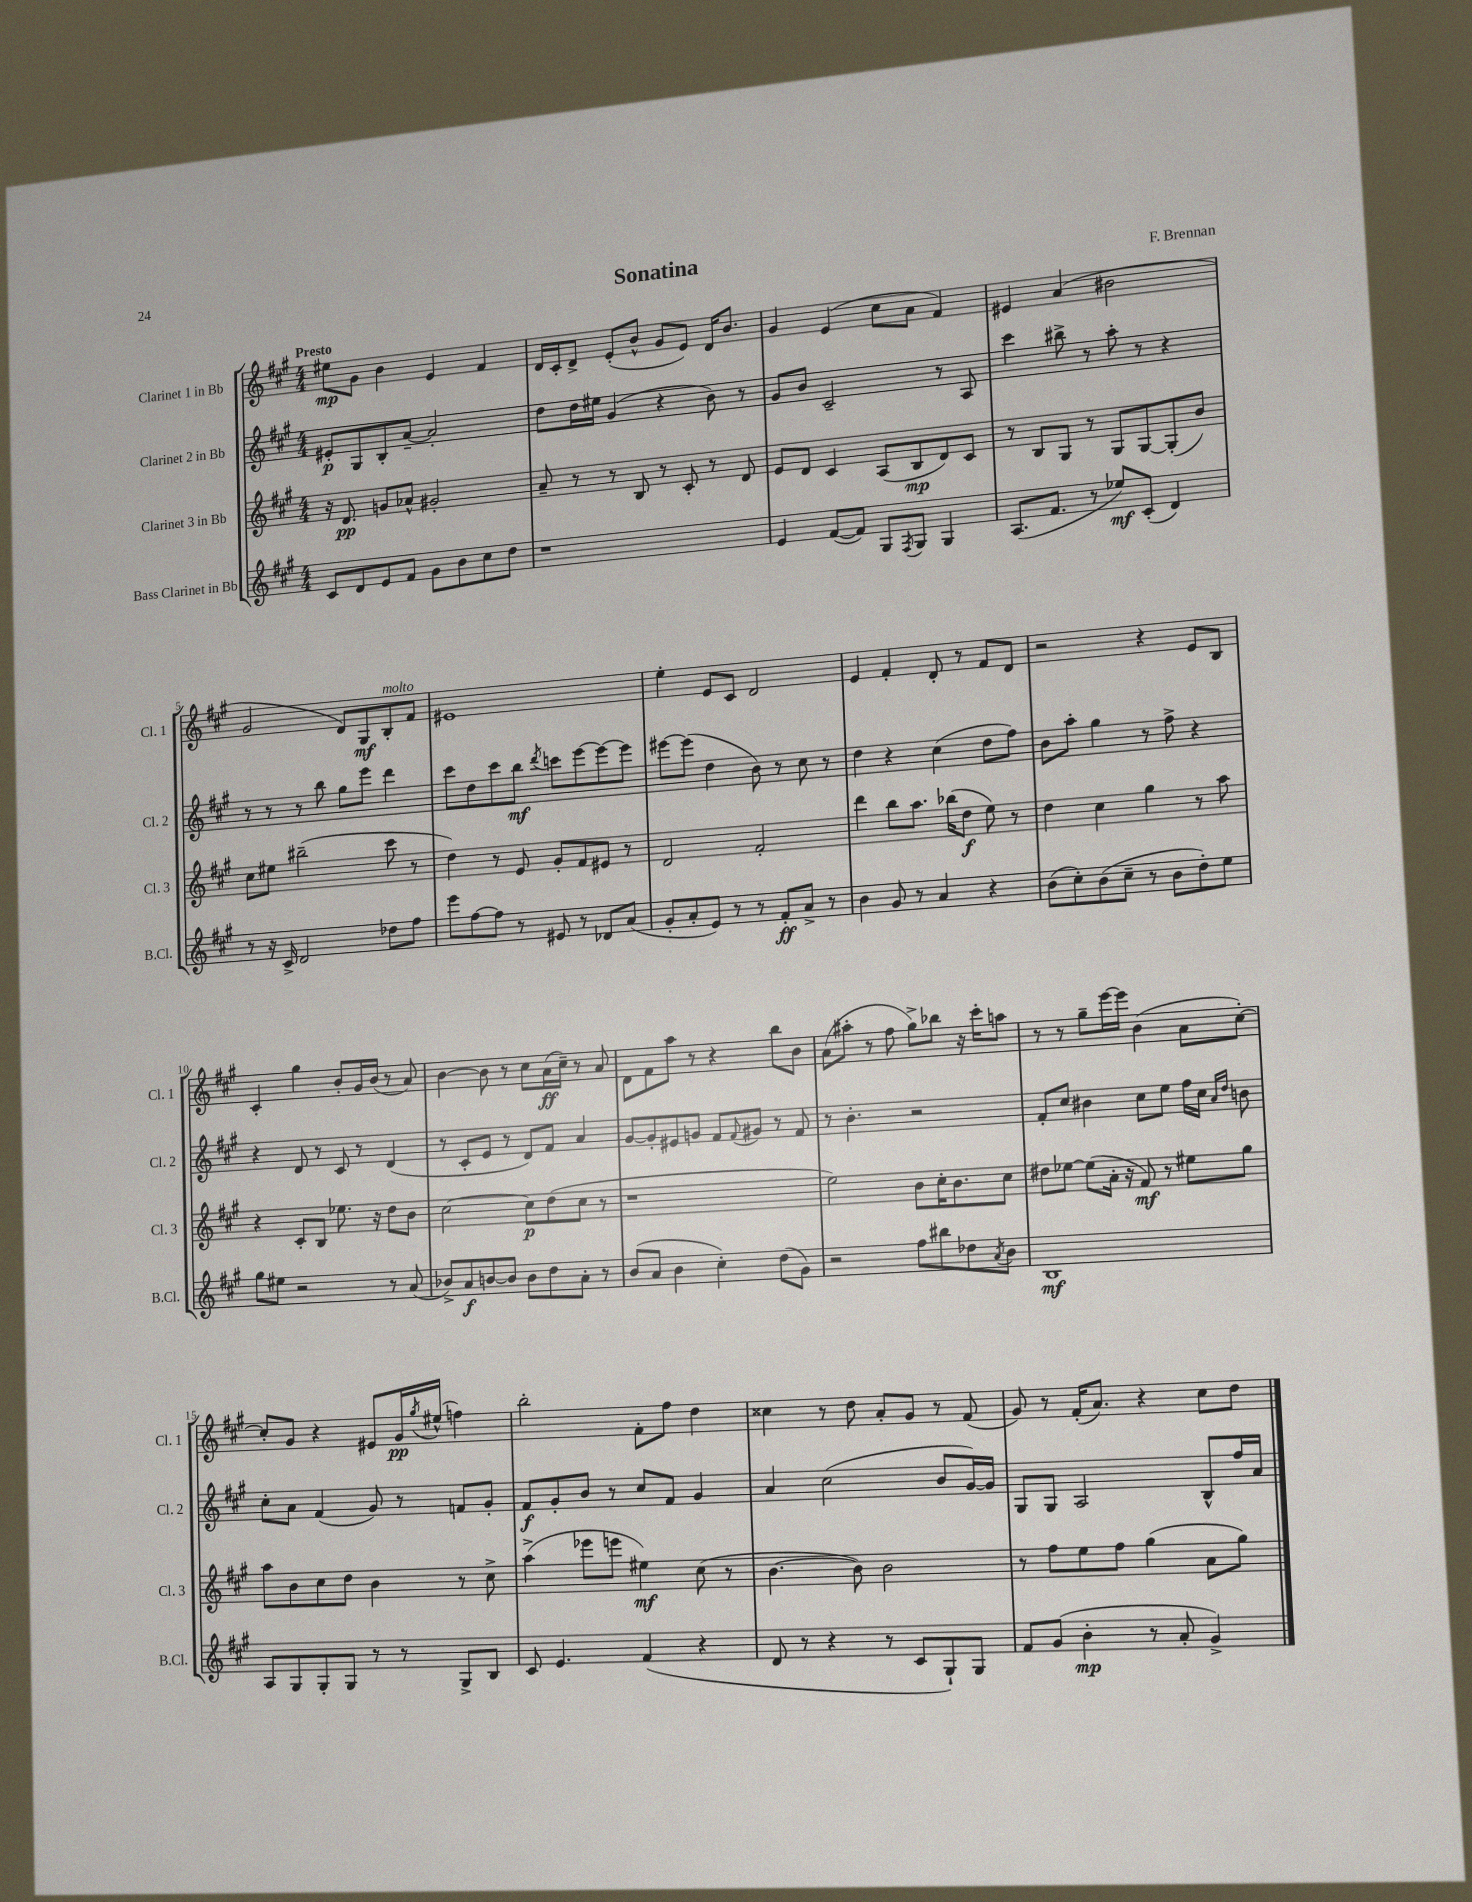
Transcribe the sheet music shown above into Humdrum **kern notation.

**kern	**kern	**kern	**kern
*staff4	*staff3	*staff2	*staff1
*clefG2	*clefG2	*clefG2	*clefG2
*k[f#c#g#]	*k[f#c#g#]	*k[f#c#g#]	*k[f#c#g#]
*M4/4	*M4/4	*M4/4	*M4/4
8c#	16r	8e#'	8ee#
.	8.d	.	.
8d	.	8G#	8g#
8e	8g	8B'	4b
8f#	8a-^^	[8a~	.
8g#	2g#'	2a']	4e
8b	.	.	.
8cc#	.	.	4f#
8dd	.	.	.
=	=	=	=
1r	8a~	8dd	16d
.	.	.	16c#'
.	8r	16dd	8d^
.	.	16ee#	.
.	8r	(4g#	(8e'
.	8B	.	8b^^
.	8r	4r	8g#
.	8c#'	.	8e)
.	8r	8b)	16d
.	.	.	8.b
.	8d	8r	.
=	=	=	=
4e	8e	8g#	4g#
.	8d	8b	.
([8f#	4c#	2c#~	(4e
8f#])	.	.	.
8G#	(8A	.	8cc#
8qF#	.	.	.
8G#	8B	.	8a
4G#	8d)	8r	4f#)
.	8c#	8A	.
=	=	=	=
(8.A	8r	4ccc#	4e#
.	8B	.	.
8.f#	.	.	.
.	8G#	8bb#^	(4a
8r	8r	8r	.
8ee-)	8G#	8aa'	2b#
(8c#'	[8G#	8r	.
4d)	(8G#']	4r	.
.	8b)	.	.
=	=	=	=
8r	8cc#	8r	2g#
16r	8ee#	8r	.
16c#^	.	.	.
2d	(2bb#~	8r	.
.	.	8bb	.
.	.	8gg#	8d)
.	.	8eee	8G#
8dd-	8ccc#	4ddd	8B'
8ff#	8r	.	8f#
=	=	=	=
8eee	4dd)	8ccc#	1e#
[8ff#	.	8dd	.
8ff#]	8r	8ccc#	.
8r	8e	8bb	.
.	.	8qddd	.
8e#	8g#'	8ccc	.
8r	8f#	[8eee	.
8d-	8e#	8eee_	.
(8a	8r	8eee]	.
=	=	=	=
8g#'	2d	[8eee#	4ee'
8a'	.	(8eee#]	.
8e)	.	4dd	8e
8r	.	.	8c#
8r	2f#'	8b)	2d
8f#'	.	8r	.
8a^	.	8cc#	.
8r	.	8r	.
=	=	=	=
4b	4ddd	4dd	4e
8g#	8bb	4r	4f#'
8r	8.aa	.	.
4a	.	(4cc#	8d'
.	(16bb-	.	.
.	8dd	.	8r
4r	8ee)	8dd	8f#
.	8r	8ff#)	8d
=	=	=	=
(8b	4dd	8b	2r
8cc#')	.	8aa'	.
(8b	4cc#	4gg#	.
8cc#~	.	.	.
8r	4gg#	8r	4r
8b	.	8ff#^	.
8dd')	8r	4r	8e
8ee	8aa	.	8B
=	=	=	=
8gg#	4r	4r	4c#'
8ee#	.	.	.
2r	8c#'	8d	4gg#
.	8B	8r	.
.	8.ee-	8c#	8b'
.	.	8r	16g#
.	16r	.	(16b
8r	8dd	(4d	8r
(8a	8b	.	8a)
=	=	=	=
8b-^)	[2cc#	8r	[4b
8a	.	8c#'	.
[8b	.	8e	8b]
8b]	.	8r	8r
8b	8cc#]	8d)	8cc#
8dd	(8dd	8f#	(16a
.	.	.	16cc#~)
8a'	8cc#	4a	8r
8r	8r	.	8a
=	=	=	=
(8b	1r	[8g#	8d
8a	.	8g#']	8f#
4b	.	8e#	8aa
.	.	8g	8r
4cc#')	.	8f#	4r
.	.	8qqf#	.
.	.	8g#	.
(8dd	.	8r	8bb
8g#)	.	8f#	8b
=	=	=	=
2r	2ee)	8r	(8a
.	.	4.b'	8aa#'
.	.	.	8r
.	.	.	8ff#
8ff#	8b	2r	8gg#^)
8bb#	16cc#'	.	8bb-
.	8.b	.	.
8dd-	.	.	16r
.	.	.	16ccc#'
8qa	.	.	.
8b	8cc#	.	8aa
=	=	=	=
1B	8dd#	8f#'	8r
.	[8ee-	8cc#	8r
.	(8ee-]	4b#	8gg#~
.	16a'	.	[16eee
.	16r	.	16eee]
.	8f#)	8cc#	(4b
.	8r	8ee	.
.	8ee#	16ff#	8a
.	.	16cc#	.
.	.	16qqa	.
.	.	16qqdd	.
.	8gg#	8b	[8cc#')
=	=	=	=
8A	8aa	8cc#'	8cc#']
8G#	8b	8a	8g#
8G#'	8cc#	(4f#	4r
8G#	8dd	.	.
8r	4b	8g#)	8e#
8r	.	8r	16g#
.	.	.	8qgg#
.	.	.	(16ee#^^
8G#^	8r	8f	4ff)
8B	8cc#^	8g#'	.
=	=	=	=
8c#	(4aa^	8f#	2bb'
4.e	.	8g#'	.
.	8eee-	8b	.
.	8eee	8r	.
(4f#	4ee#)	8cc#	8f#'
.	.	8f#	8ff#
4r	(8cc#	4g#	4dd
.	8r	.	.
=	=	=	=
8d	[4.b	4a	4cc##
8r	.	.	.
4r	.	(2cc#	8r
.	8b])	.	8dd
8r	2b	.	8a'
8c#	.	.	8g#
8G#`)	.	8b	8r
8G#	.	[16g#)	(8f#
.	.	16g#]	.
=	=	=	=
8f#	8r	8G#	8g#)
(8g#	8ff#	8G#	8r
4b'	8ee	2A	(16f#'
.	.	.	8.a)
.	8ff#	.	.
8r	(4gg#	.	4r
8a'	.	.	.
4g#^)	8a	8B^^	8cc#
.	8gg#)	16ff#	8dd
.	.	16a	.
==	==	==	==
*-	*-	*-	*-
